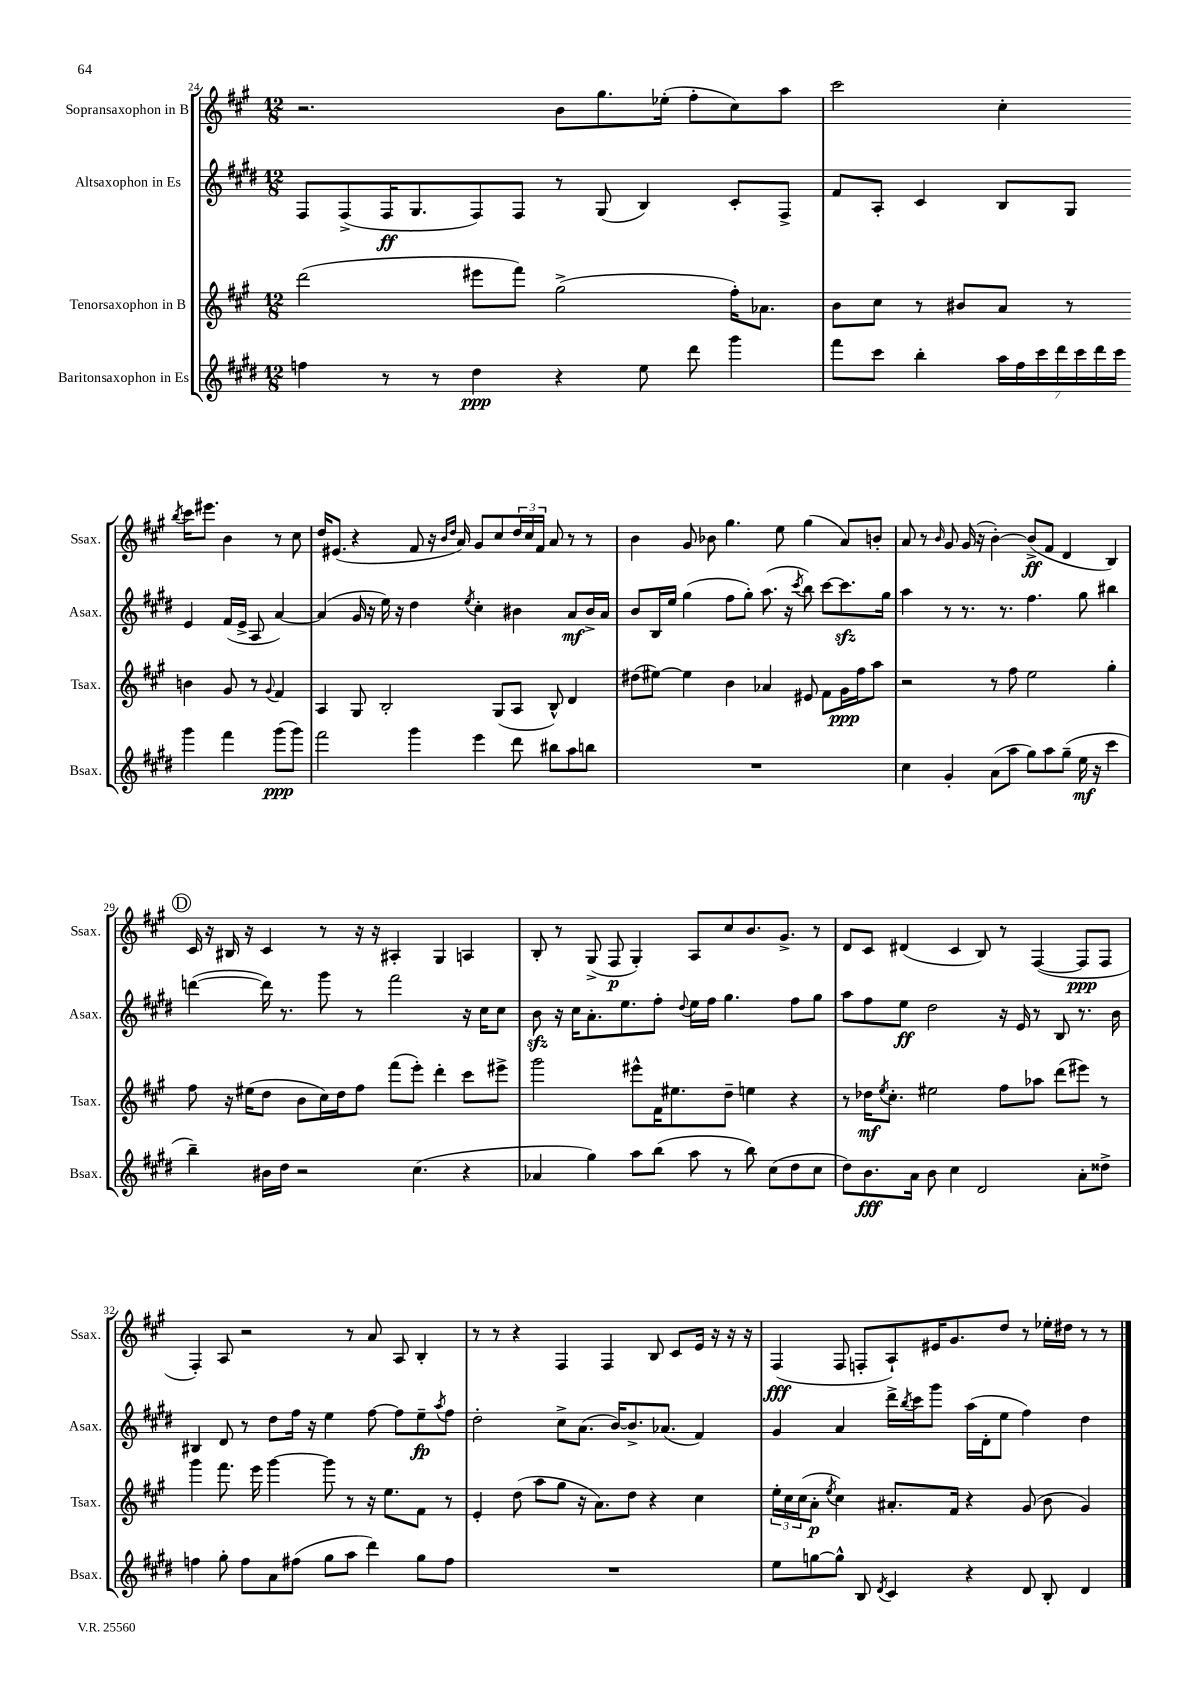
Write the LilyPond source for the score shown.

<<
\new StaffGroup <<
\new Staff = "s0" \with { instrumentName = "Sopransaxophon in B" shortInstrumentName = "Ssax." } {
    \clef treble \key a \major \numericTimeSignature \time 12/8
    r2. b'8 gis''8. ees''16-.( fis''8-. cis''8) a''8 |
    cis'''2 cis''4-. \acciaccatura { b''8 } cis'''16 eis'''8. b'4 r8 cis''8 |
    d''16 eis'8.( r4 fis'8 r16 \grace { b'16 d''16 } a'16) gis'8 cis''8 \tuplet 3/2 { d''16 cis''16 fis'16 } a'8 r8 r8 |
    b'4 gis'8 bes'8 gis''4. e''8 gis''4( a'8) b'8-. |
    a'8 r8 \grace { b'16 } gis'8 gis'16( r16 b'4~-.) b'8->\ff( fis'8 d'4 b4) |
    \mark \markup { \circle "D" } cis'16 r16 bis16 r16 cis'4 r8 r16 r16 ais4-. gis4 a4 |
    b8-. r8 gis8->( fis8\p gis4-.) a8 cis''8 b'8. gis'8.-> r8 |
    d'8 cis'8 dis'4( cis'4 b8) r8 fis4~( fis8\ppp fis8 |
    fis4-.) a8 r2 r8 a'8 a8 b4-. |
    r8 r8 r4 fis4 fis4 b8 cis'8 e'16 r16 r16 r16 |
    fis4\fff( fis8 f8-. a8-!) eis'16 gis'8. d''8 r8 ees''16-. dis''16 r8 r8 \bar "|." |
}
\new Staff = "s1" \with { instrumentName = "Altsaxophon in Es" shortInstrumentName = "Asax." } {
    \clef treble \key e \major \numericTimeSignature \time 12/8
    fis8 fis8->( fis16\ff gis8. fis8) fis8 r8 gis8( b4) cis'8-. fis8-> |
    fis'8 a8-. cis'4 b8 gis8 e'4 fis'16( e'16-> a8 a'4~) |
    a'4( gis'16 r16 e''16) r16 dis''4 \acciaccatura { e''8 } cis''4-. bis'4 a'8\mf bis'16-> a'16 |
    b'8 b16 e''16 gis''4( fis''8 gis''8-.) a''8.( r16 \acciaccatura { cis'''8 } b''8) cis'''8~ cis'''8.\sfz gis''16 |
    a''4 r8 r8. r8. fis''4. gis''8 bis''4 |
    \mark \markup { \circle "D" } d'''4~( d'''16) r8. gis'''8 r8 fis'''2 r16 cis''16 cis''8 |
    b'8\sfz r16 cis''16 a'8.-. e''8. fis''8-. \appoggiatura { dis''8 } e''16 fis''16 gis''4. fis''8 gis''8 |
    a''8 fis''8 e''8\ff dis''2 r16 e'16 r8 b8 r8. b'16 |
    bis4 dis'8 r8 dis''8 fis''16 r16 e''4 fis''8~ fis''8 e''8--\fp \acciaccatura { a''8 } fis''8 |
    dis''2-. cis''8-> a'8.( b'16~) b'8.-> aes'8.( fis'4) |
    gis'4 a'4 dis'''16-> \acciaccatura { b''8 } cis'''16 gis'''8 a''16( dis'16-. e''8 fis''4) dis''4 \bar "|." |
}
\new Staff = "s2" \with { instrumentName = "Tenorsaxophon in B" shortInstrumentName = "Tsax." } {
    \clef treble \key a \major \numericTimeSignature \time 12/8
    d'''2( eis'''8 fis'''8) gis''2->( fis''16-.) aes'8. |
    b'8 cis''8 r8 bis'8 a'8 r8 b'4 gis'8 r8 \appoggiatura { gis'8 } fis'4 |
    a4 gis8 b2-. gis8( a8 b8-^) d'4 |
    dis''8( eis''8~) eis''4 b'4 aes'4 eis'8 fis'8 gis'16\ppp fis''16 a''8 |
    r2 r8 fis''8 e''2 gis''4-. |
    \mark \markup { \circle "D" } fis''8 r16 eis''16( d''8 b'8 cis''16) d''16 fis''8 fis'''8( e'''8-.) d'''4-. cis'''8 eis'''8-> |
    gis'''2 eis'''8-^ fis'16 eis''8. d''8-- e''4 r4 |
    r8 des''16\mf \acciaccatura { e''8 } cis''8.-. eis''2 fis''8 aes''8 d'''8( eis'''8) r8 |
    gis'''4 fis'''8. e'''16 gis'''4~ gis'''8 r8 r16 e''8. fis'8 r8 |
    e'4-. d''8( a''8 gis''8 r16 a'8.) d''8 r4 cis''4 |
    \tuplet 3/2 { e''16-. cis''16 cis''16( } a'8-.\p \acciaccatura { e''8 } cis''4) ais'8.-. fis'16 r4 gis'8( b'8 gis'4) \bar "|." |
}
\new Staff = "s3" \with { instrumentName = "Baritonsaxophon in Es" shortInstrumentName = "Bsax." } {
    \clef treble \key e \major \numericTimeSignature \time 12/8
    f''4 r8 r8 dis''4\ppp r4 e''8 dis'''8 gis'''4 |
    fis'''8 cis'''8 b''4-. \tuplet 7/4 { a''16 fis''16 cis'''16 dis'''16 cis'''16 dis'''16 cis'''16 } gis'''4 fis'''4 gis'''8\ppp( gis'''8) |
    fis'''2 gis'''4 e'''4 dis'''8 bis''8 a''8 b''8 |
    R1. |
    cis''4 gis'4-. a'8( a''8 gis''8) a''8 gis''8--( e''16\mf r16 cis'''4 |
    \mark \markup { \circle "D" } b''4--) bis'16 dis''16 r2 cis''4.( r4 |
    aes'4 gis''4) a''8 b''8( a''8 r8 b''8) cis''8( dis''8 cis''8 |
    dis''8) b'8.\fff a'16 b'8 cis''4 dis'2 a'8-. disis''8-> |
    f''4 gis''8-. f''8 a'8 fis''8( gis''8 a''8 dis'''4) gis''8 fis''8 |
    R1. |
    e''8 g''8~ g''8-^ b8 \acciaccatura { dis'8 } cis'4 r4 dis'8 b8-. dis'4 \bar "|." |
}
>>
>>
\layout { \context { \Score currentBarNumber = #24 } }
